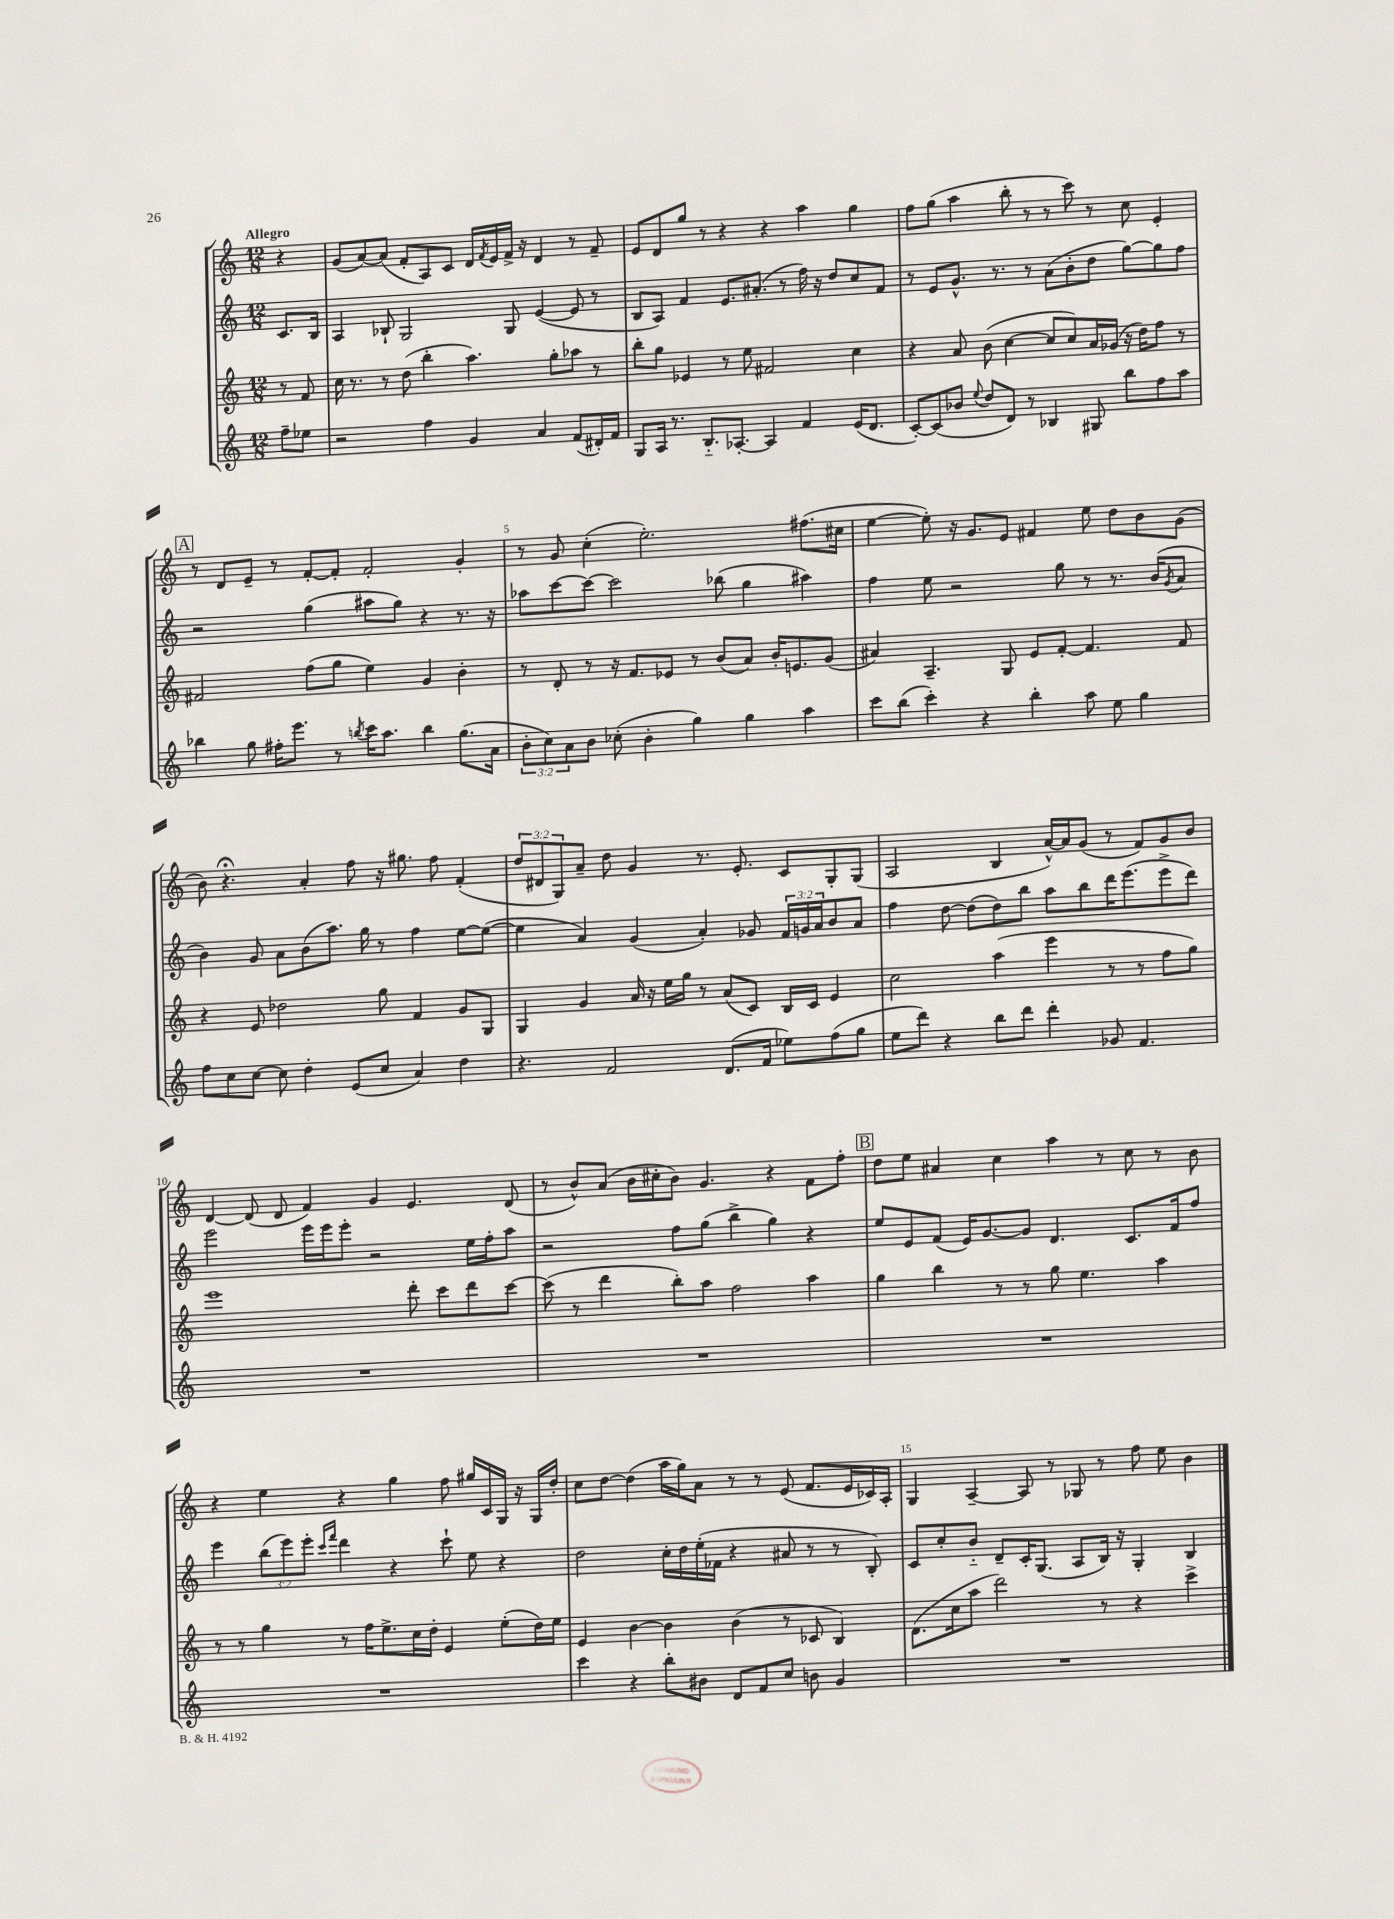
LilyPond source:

<<
\new StaffGroup <<
\new Staff = "s0" {
    \clef treble \key c \major \numericTimeSignature \time 12/8 \override Staff.TupletNumber.text = #tuplet-number::calc-fraction-text \partial 4 \tempo "Allegro"
    r4 |
    g'8( a'8~) a'8( f'8-. a8) c'8 d'16 \acciaccatura { f'8 } e'16 f'16-> r16 d'4 r8 f'8-- |
    e'8 d'8 g''8 r8 r4 r4 a''4 g''4 |
    f''8 g''8( a''4 b''8-. r8 r8 c'''8) r8 c''8 e'4-. |
    \mark \markup { \box "A" } r8 d'8 e'8-- r8 f'8~-. f'8-. f'2-. g'4-. |
    r8 g'8 c''4-.( e''2.-.) fis''8.( cis''16 |
    e''4~ e''8-.) r16 g'8. e'8 fis'4 e''8 d''8 b'8 g'8( |
    b'8) r4.\fermata a'4-. f''8 r16 gis''8. f''8 f'4-.( |
    \tuplet 3/2 { d''8 dis'8 g8) } a'8-- d''8 g'4 r8. e'8.-. c'8 g8-. g8( |
    a2 b4 a'16~-^) a'16 g'8( r8 f'8) g'8 b'8 |
    d'4~ d'8( d'8 f'4) g'4 e'4. d'8( |
    r8 b'8-^) a'8( b'16 cis''16-. b'8) g'4. r4 f'8 f''8-. |
    \mark \markup { \box "B" } d''8 e''8 ais'4 c''4 a''4 r8 c''8 r8 b'8 |
    r4 e''4 r4 g''4 f''8 gis''16 c'16 g16 r16 g16 d''16-. |
    c''8 d''8~ d''4( a''16 g''16) a'8 r8 r8 e'8( f'8. e'16 ces'16) a16-. |
    g4 a4~-- a8 r8 ges8 r8 f''8 e''8 b'4 \bar "|." |
}
\new Staff = "s1" {
    \clef treble \key c \major \numericTimeSignature \time 12/8 \override Staff.TupletNumber.text = #tuplet-number::calc-fraction-text \partial 4
    c'8. b16 |
    a4 bes8-! g2 g8 e'4~( e'8 r8 |
    b8 a8) f'4 e'8. ais'8.-.( r8 f''16) r16 d''8 c''8 f'8 |
    r8 e'8 g'8.-^ r8. r8 a'8( b'8-. d''8 g''8~) g''8 f''8 |
    \mark \markup { \box "A" } r2 g''4( ais''8 g''8) r4 r8. r16 |
    aes''8 c'''8~ c'''8~ c'''2 bes''8( g''4 ais''4) |
    f''4 e''8 r2 g''8 r8 r8. b'16( \acciaccatura { g'8 } a'8 |
    b'4) g'8 a'8 b'8( a''8.) g''16 r8 f''4 e''8~ e''8~( |
    e''4 a'4) g'4( a'4-.) ges'8 \tuplet 3/2 { f'16 g'16 a'16 } b'8 a'8 |
    f''4 d''8~ d''8( d''8) b''8 a''8 b''8 d'''16 e'''8.( e'''8-> d'''8) |
    e'''2 e'''16 e'''16 e'''8-. r2 e''16 f''16-. a''8 |
    r2 f''8 g''8( b''4-> g''4) r4 |
    \mark \markup { \box "B" } e''8 e'8 f'8( e'16) g'8.~ g'8 d'4. c'8. f'16 f''8 |
    e'''4 \tuplet 3/2 { b''8( e'''8) e'''8-. } \grace { c'''16 f'''16 } d'''4 r4 c'''8-! e''8 r4 |
    d''2 c''16-. d''16 e''16-.( fes'16 r4 ais'8 r8 r8 b8-.) |
    c'8 c''8-. b'8-_ d'8-- c'16-. g8.( a8 b16) r16 g4-. b4 \bar "|." |
}
\new Staff = "s2" {
    \clef treble \key c \major \numericTimeSignature \time 12/8 \partial 4
    r8 f'8 |
    c''16 r8. r8 d''8( b''4-. a''4.) g''8-. aes''8 r8 |
    b''8-. g''8 ees'4 r8 e''8 fis'2 c''4 |
    r4 a'8 b'8( c''4~ c''8 c''8) a'16 ges'16( r16 d''16) f''8 r8 |
    \mark \markup { \box "A" } fis'2 f''8( g''8 e''4) g'4 b'4-. |
    r8 d'8-. r8 r16 f'8. ees'8 r8 b'8( a'8) b'16-. e'8. g'8( |
    ais'4) a4.-- g8 e'8 f'8~-. f'4. f'8 |
    r4 e'8 des''2 g''8 f'4 g'8 g8 |
    g4 g'4 a'16 r16 e''16 g''16 r8 a'8( c'8) b16 c'16 e'4 |
    c''2 a''4( e'''4 r8 r8 f''8 g''8) |
    e'''1 d'''8-. c'''8 d'''8 c'''8~ |
    c'''8( r8 d'''4 b''8-.) a''8 f''2 a''4 |
    \mark \markup { \box "B" } g''4 b''4 r8 r8 g''8 e''4. a''4 |
    r8 r8 g''4 r8 f''16 e''8.-> c''16 d''16-. e'4 e''8-.( d''16) e''16 |
    e'4 b'4~ b'4 b'4( r8 ces'8 b4) |
    d'8.( c''16 a''8 d'''2) r8 r4 c'''4-> \bar "|." |
}
\new Staff = "s3" {
    \clef treble \key c \major \numericTimeSignature \time 12/8 \override Staff.TupletNumber.text = #tuplet-number::calc-fraction-text \partial 4
    f''8-- ees''8 |
    r2 f''4 g'4 a'4 f'8( dis'16-.) f'16 |
    g8 a16 r8. b8.-_ aes8.~-. aes4 f'4 e'16( d'8. |
    c'8~-.) c'8( bes'8 \appoggiatura { e''8 } d''8 d'8) r8 bes4 gis8 b''8 f''8 a''8 |
    \mark \markup { \box "A" } bes''4 g''8 fis''16-. e'''8. r8 \acciaccatura { b''8 } c'''16 a''8. b''4 g''8.( a'16 |
    \tuplet 3/2 { b'8-. c''8) a'8 } b'8 ces''8-.( b'4-. g''4) g''4 a''4 |
    c'''8 b''8( c'''4-.) r4 b''4-. a''8 e''8 g''4 |
    f''8 c''8 c''8~ c''8 d''4-. e'8( c''8 a'4) d''4 |
    r4. f'2 d'8.( f'16 ees''8) f''8( g''8 |
    e''8 d'''8) r4 b''8 d'''8 d'''4-. ges'8 f'4. |
    R1. |
    R1. |
    \mark \markup { \box "B" } R1. |
    R1. |
    c'''4 r4 b''8-. bis'8 d'8 f'8 c''8 b'8 g'4 |
    R1. \bar "|." |
}
>>
>>
\layout { \context { \Score \override BarNumber.break-visibility = ##(#f #t #t) barNumberVisibility = #(every-nth-bar-number-visible 5) } }
